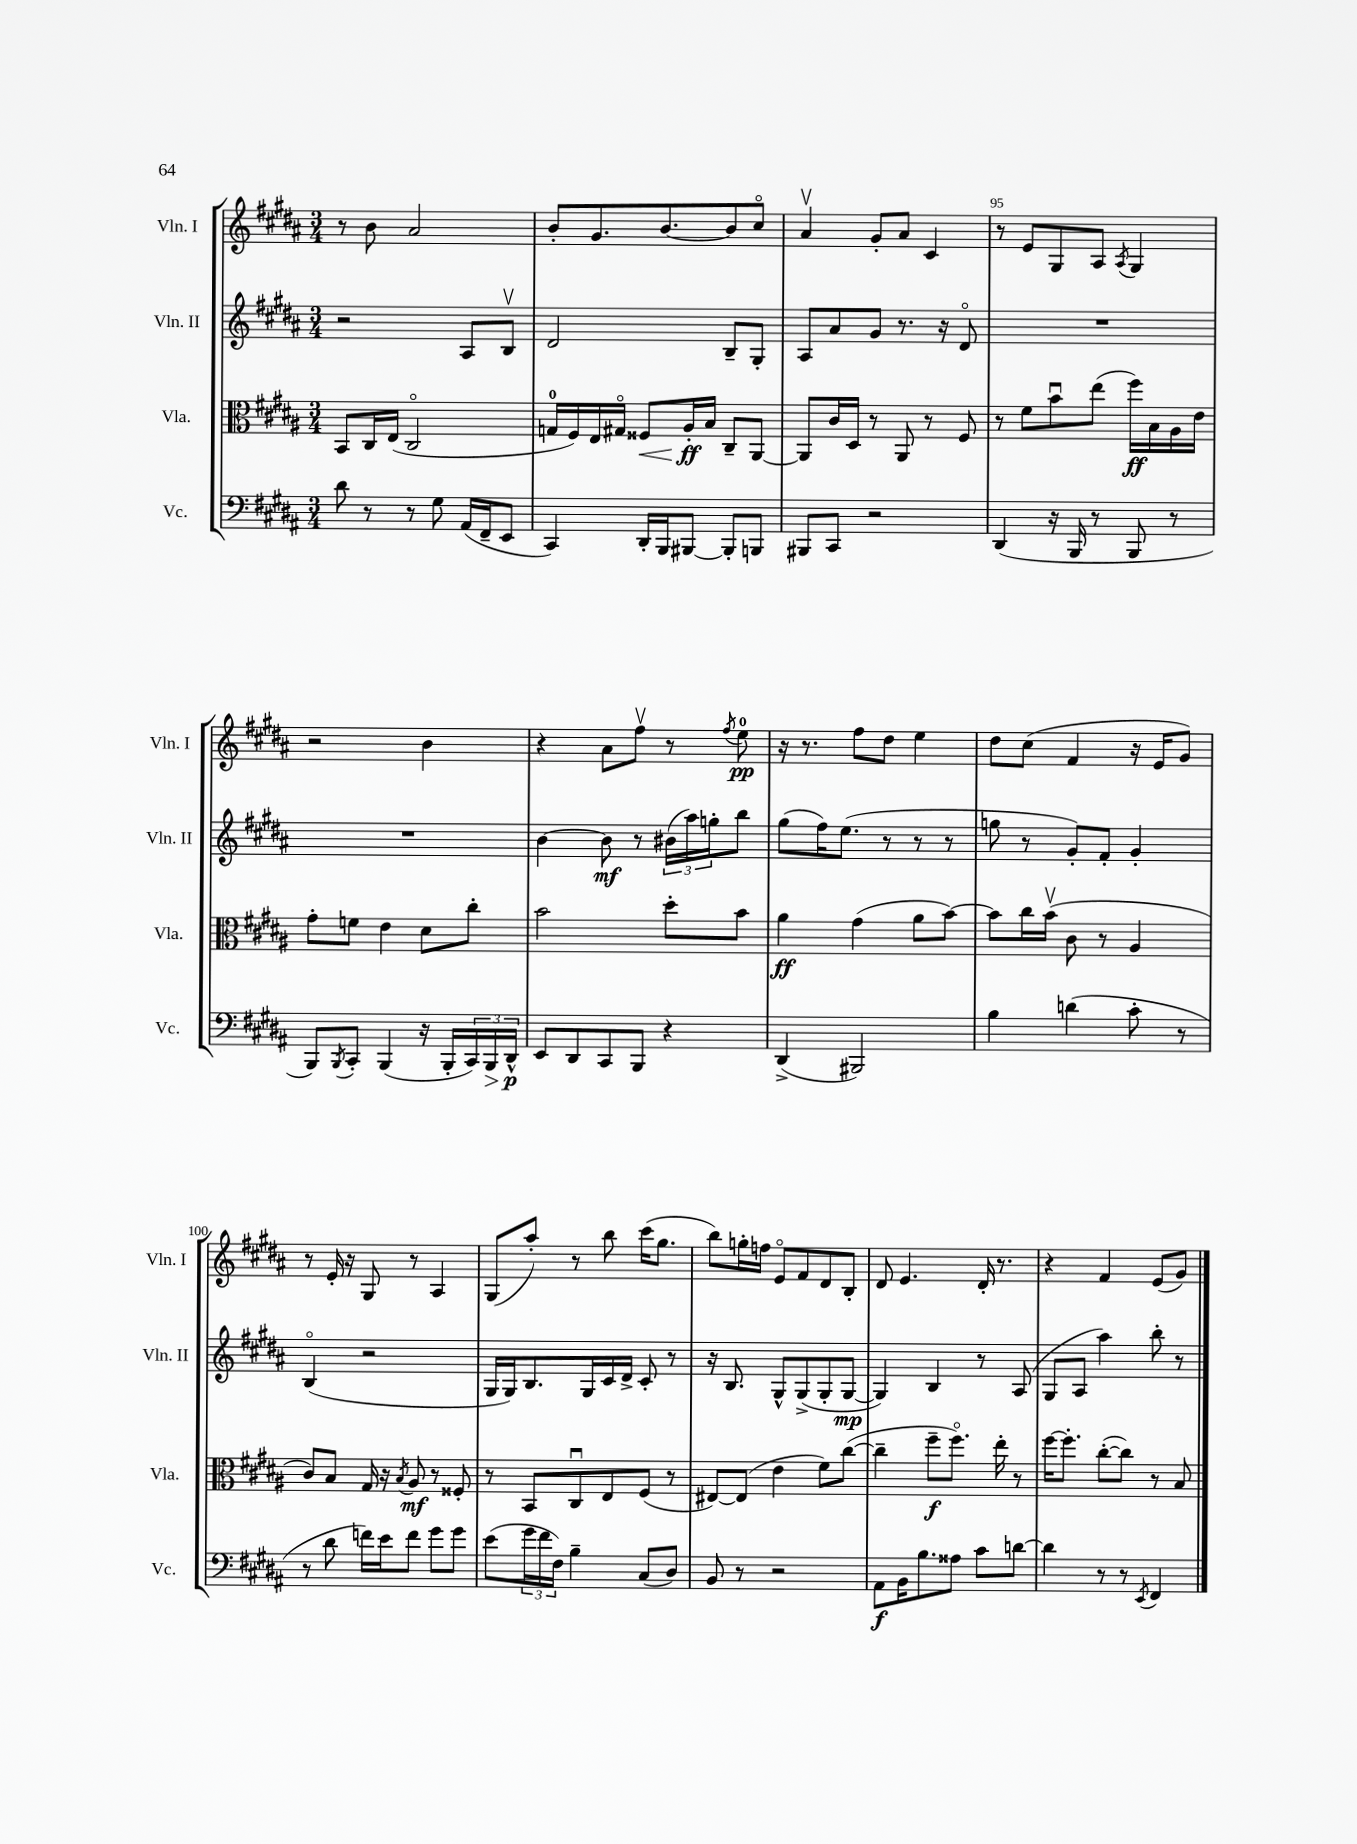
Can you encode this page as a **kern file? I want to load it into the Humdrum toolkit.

**kern	**kern	**kern	**kern
*staff4	*staff3	*staff2	*staff1
*clefF4	*clefC3	*clefG2	*clefG2
*k[f#c#g#d#a#]	*k[f#c#g#d#a#]	*k[f#c#g#d#a#]	*k[f#c#g#d#a#]
*M3/4	*M3/4	*M3/4	*M3/4
8d#	8BB	2r	8r
8r	16C#	.	8b
.	(16E	.	.
8r	2C#o	.	2a#
8G#	.	.	.
(16AA#	.	8A#	.
16FF#~	.	.	.
8EE	.	8Bv	.
=	=	=	=
4CC#)	16G	2d#	8b'
.	16F#)	.	.
.	16E	.	8.g#
.	16G#o	.	.
16DD#'	8F##	.	.
16BBB	.	.	[8.b
[8BBB#	16A#'	.	.
.	16B	.	.
8BBB#']	8C#~	8B~	8b]
8BBB	[8AA#	8G#'	8cc#o
=	=	=	=
8BBB#	8AA#]	8A#	4a#v
8CC#	16c#	8a#	.
.	16D#	.	.
2r	8r	8g#	8g#'
.	8AA#	8.r	8a#
.	8r	.	4c#
.	.	16r	.
.	8F#	8d#o	.
=	=	=	=
(4DD#	8r	2.r	8r
.	8f#	.	8e
16r	8bu	.	8G#
16BBB	.	.	.
8r	(8ee	.	8A#
.	.	.	8qA#
8BBB	16ff#)	.	4G#
.	16B	.	.
8r	16A#	.	.
.	16e	.	.
=	=	=	=
8BBB)	8g#'	2.r	2r
8qBBB	.	.	.
8CC#'	8f	.	.
(4BBB	4e	.	.
16r	8d#	.	4b
16BBB'	.	.	.
24CC#)	8cc#'	.	.
24BBB	.	.	.
24DD#^^	.	.	.
=	=	=	=
8EE	2b	[4b	4r
8DD#	.	.	.
8CC#	.	8b]	8a#
8BBB	.	8r	8ff#v
4r	8dd#'	(24b#	8r
.	.	24aa#)	.
.	.	24gg'	.
.	.	.	8qff#
.	8b	8bb	8ee
=	=	=	=
(4DD#^	4a#	(8gg#	16r
.	.	.	8.r
.	.	16ff#)	.
.	.	(8.ee	.
2BBB#)	(4g#	.	8ff#
.	.	8r	8dd#
.	8a#	8r	4ee
.	[8b)	8r	.
=	=	=	=
4B	8b]	8gg	8dd#
.	16cc#	8r	(8cc#
.	(16bv	.	.
(4d	8c#	8g#')	4f#
.	8r	8f#'	.
8c#'	4A#	4g#'	16r
.	.	.	16e
8r	.	.	8g#)
=	=	=	=
8r	8c#)	(4Bo	8r
8d#	8B	.	16e'
.	.	.	16r
16f)	16G#	2r	8G#
16e	16r	.	.
.	8qB	.	.
8f	8A#	.	8r
8g#	8r	.	4A#
8g#	8F##'	.	.
=	=	=	=
(8e	8r	16G#	(8G#
.	.	16G#)	.
24g#	8BB	8.B	8aa#')
24f#	.	.	.
24F#)	.	.	.
4B~	8C#u	.	8r
.	.	16G#	.
.	8E	16c#	8bb
.	.	16d#^	.
(8C#	(8F#	8c#'	(16ccc#
.	.	.	8.gg#
8D#)	8r	8r	.
=	=	=	=
8BB	[8E#)	16r	8bb)
.	.	8.B	.
8r	(8E#]	.	16gg'
.	.	.	16ff
2r	4e	8G#^^	8eo
.	.	(8G#^	8f#
.	8f#)	8G#'	8d#
.	([8cc#	[8G#	8B'
=	=	=	=
8AA#	4cc#~]	4G#])	8d#
16BB	.	.	4.e
8.B	.	.	.
.	8ff#~	4B	.
8A##	8.ff#o)	.	.
8c#	.	8r	16d#'
.	16ee'	.	8.r
[8d	8r	(8A#	.
=	=	=	=
4d]	[16ff#	8G#	4r
.	8.ff#']	.	.
.	.	8A#	.
8r	([8cc#'	4aa#)	4f#
8r	8cc#])	.	.
8qEE	.	.	.
4FF#	8r	8bb'	(8e
.	8B	8r	8g#)
==	==	==	==
*-	*-	*-	*-
